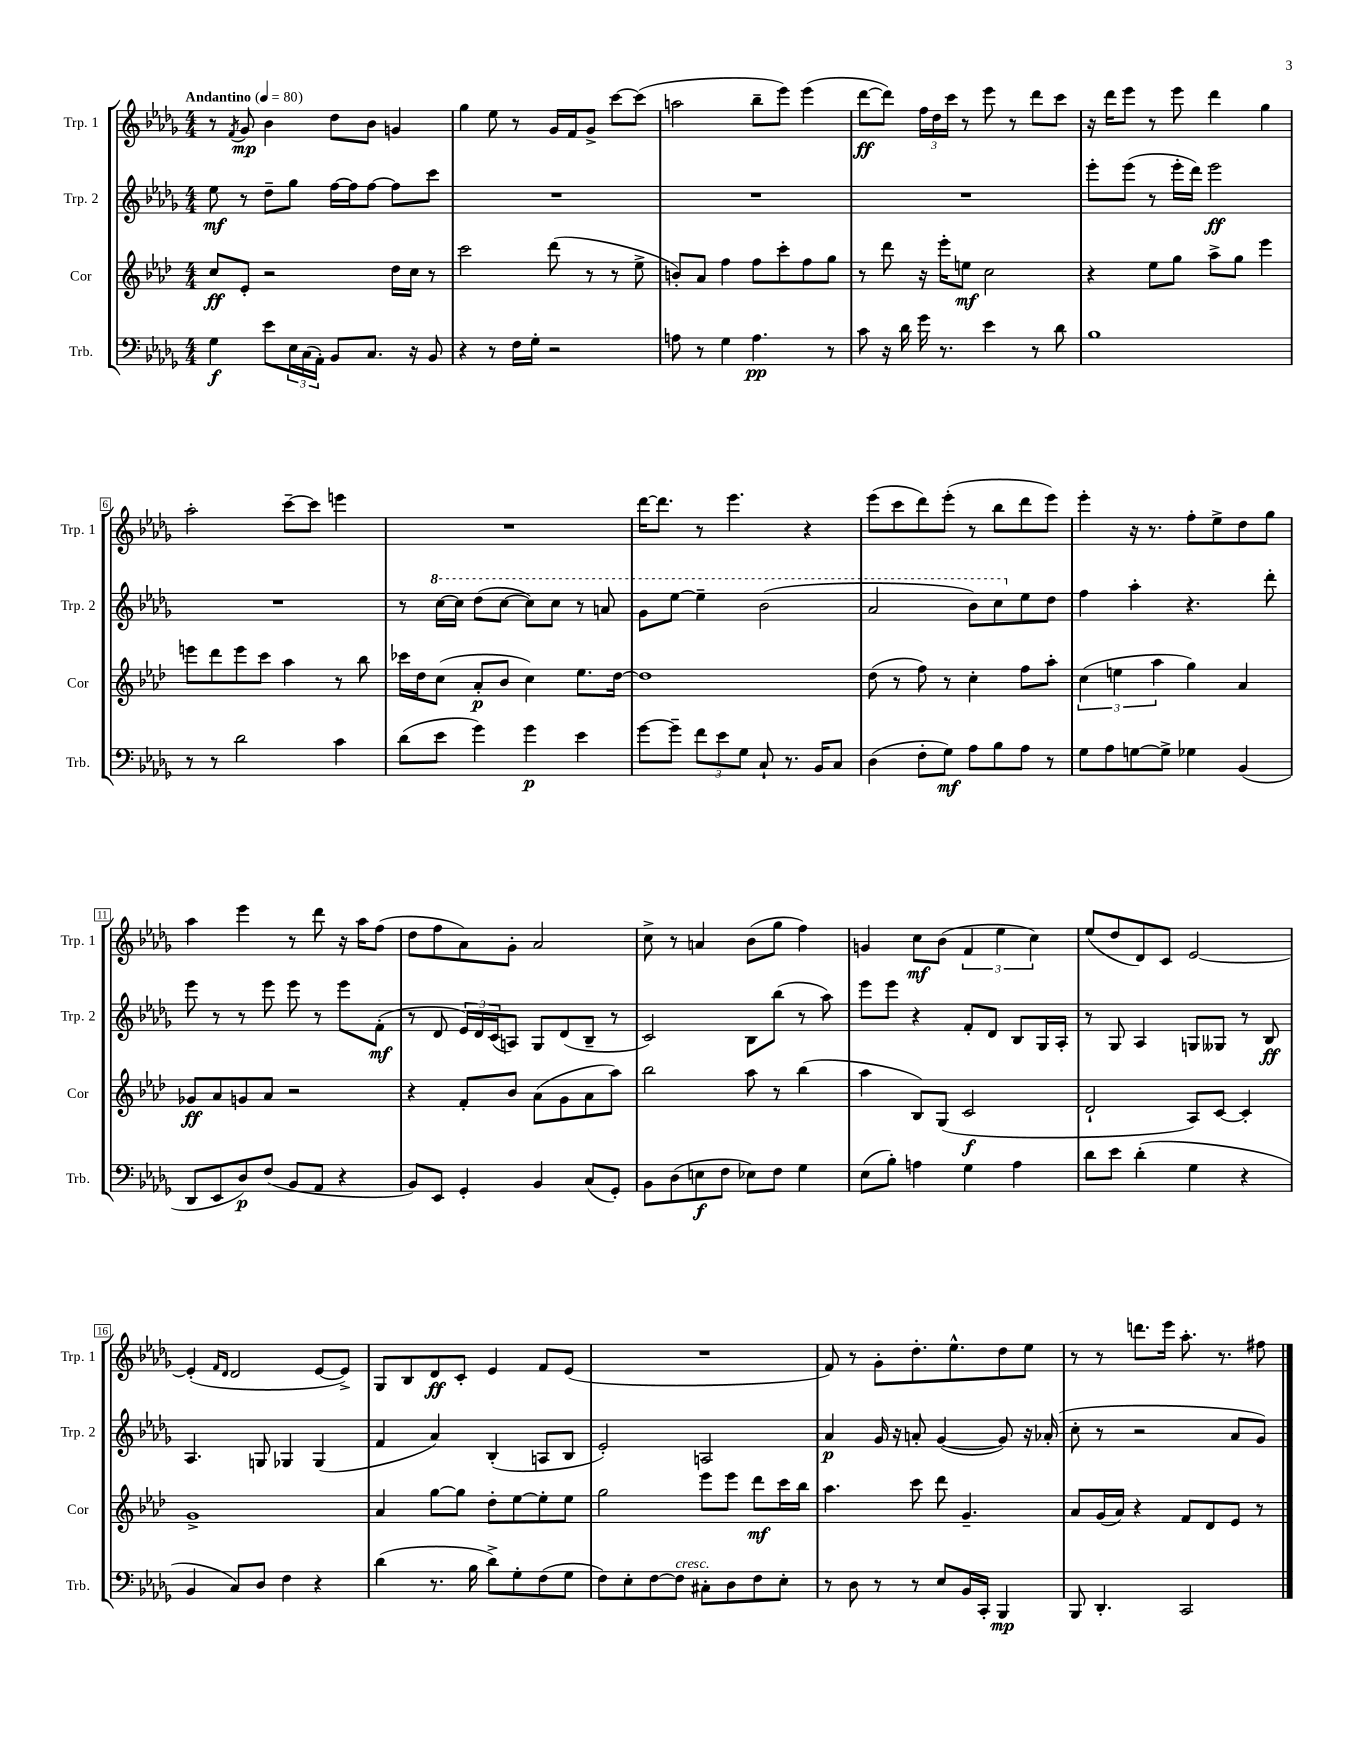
<<
\new StaffGroup <<
\new Staff = "s0" \with { instrumentName = "Trp. 1" shortInstrumentName = "Trp. 1" } {
    \clef treble \key des \major \numericTimeSignature \time 4/4 \tempo "Andantino" 4 = 80
    r8 \acciaccatura { f'8 } ges'8\mp bes'4 des''8 bes'8 g'4 |
    ges''4 ees''8 r8 ges'16 f'16 ges'8-> c'''8~ c'''8( |
    a''2 bes''8-- ees'''8) ees'''4( |
    des'''8~\ff des'''8) \tuplet 3/2 { f''16 des''16 c'''16 } r8 ees'''8 r8 des'''8 c'''8 |
    r16 des'''16 ees'''8 r8 ees'''8 des'''4 ges''4 |
    aes''2-. c'''8~-- c'''8 e'''4 |
    R1 |
    des'''16~ des'''8. r8 ees'''4. r4 |
    ees'''8( c'''8 des'''8) ees'''8-.( r8 bes''8 des'''8 ees'''8) |
    ees'''4-. r16 r8. f''8-. ees''8-> des''8 ges''8 |
    aes''4 ees'''4 r8 des'''8 r16 aes''16 f''8( |
    des''8 f''8 aes'8) ges'8-. aes'2 |
    c''8-> r8 a'4 bes'8( ges''8 f''4) |
    g'4 c''8\mf bes'8( \tuplet 3/2 { f'4 ees''4 c''4) } |
    ees''8( des''8 des'8) c'8 ees'2~ |
    ees'4-.( \grace { f'16 des'16 } des'2 ees'8~ ees'8->) |
    ges8 bes8 des'8\ff c'8-. ees'4 f'8 ees'8( |
    R1 |
    f'8) r8 ges'8-. des''8.-. ees''8.-^ des''8 ees''8 |
    r8 r8 d'''8. ees'''16 aes''8.-. r8. fis''8 \bar "|." |
}
\new Staff = "s1" \with { instrumentName = "Trp. 2" shortInstrumentName = "Trp. 2" } {
    \clef treble \key des \major \numericTimeSignature \time 4/4
    ees''8\mf r8 des''8-- ges''8 f''16~ f''16 f''8~ f''8 c'''8 |
    R1 |
    R1 |
    R1 |
    ees'''8-. ees'''8( r8 ees'''16-. des'''16) ees'''2\ff |
    R1 |
    r8 \ottava #1 c'''16~ c'''16 des'''8( c'''8~ c'''8) c'''8 r8 a''8 |
    ges''8 ees'''8~ ees'''4-- bes''2( |
    aes''2 bes''8) c'''8 \ottava #0 ees''8 des''8 |
    f''4 aes''4-. r4. des'''8-. |
    ees'''8 r8 r8 ees'''8 ees'''8 r8 ees'''8 f'8-.\mf( |
    r8 des'8 \tuplet 3/2 { ees'16) des'16 c'16( } a8) ges8 des'8( bes8-- r8 |
    c'2) bes8 bes''8( r8 aes''8) |
    ees'''8 ees'''8 r4 f'8-. des'8 bes8 ges16 aes16-. |
    r8 ges8 aes4 g8 geses8 r8 bes8\ff |
    aes4. g8 ges4 ges4( |
    f'4 aes'4) bes4-.( a8 bes8 |
    ees'2-.) a2 |
    aes'4\p ges'16 r16 a'8-. ges'4~( ges'8) r16 aes'16-.( |
    c''8-. r8 r2 aes'8 ges'8) \bar "|." |
}
\new Staff = "s2" \with { instrumentName = "Cor" shortInstrumentName = "Cor" } {
    \clef treble \key aes \major \numericTimeSignature \time 4/4
    c''8\ff ees'8-. r2 des''16 c''16 r8 |
    c'''2 des'''8( r8 r8 ees''8-> |
    b'8-.) aes'8 f''4 f''8 c'''8-. f''8 g''8 |
    r8 des'''8 r16 ees'''16-. e''8\mf c''2 |
    r4 ees''8 g''8 aes''8-> g''8 ees'''4 |
    e'''8 des'''8 e'''8 c'''8 aes''4 r8 bes''8 |
    ces'''16 des''16 c''8( aes'8-.\p bes'8 c''4) ees''8. des''16~ |
    des''1 |
    des''8( r8 f''8) r8 c''4-. f''8 aes''8-. |
    \tuplet 3/2 { c''4( e''4 aes''4 } g''4) aes'4 |
    ges'8\ff aes'8 g'8 aes'8 r2 |
    r4 f'8-. bes'8 aes'8( g'8 aes'8 aes''8) |
    bes''2 aes''8 r8 bes''4( |
    aes''4 bes8) g8( c'2\f |
    des'2-! aes8) c'8~ c'4-. |
    g'1-> |
    aes'4 g''8~ g''8 des''8-. ees''8~ ees''8-. ees''8 |
    g''2 ees'''8 ees'''8 des'''8\mf c'''16 bes''16 |
    aes''4. c'''8 des'''8 g'4.-- |
    aes'8 g'16( aes'16) r4 f'8 des'8 ees'8 r8 \bar "|." |
}
\new Staff = "s3" \with { instrumentName = "Trb." shortInstrumentName = "Trb." } {
    \clef bass \key des \major \numericTimeSignature \time 4/4
    ges4\f ees'8 \tuplet 3/2 { ees16 c16( aes,16-.) } bes,8 c8. r16 bes,8 |
    r4 r8 f16 ges16-. r2 |
    a8 r8 ges4 a4.\pp r8 |
    c'8 r16 des'16 ges'16 r8. ees'4 r8 des'8 |
    bes1 |
    r8 r8 des'2 c'4 |
    des'8( ees'8 ges'4) ges'4\p ees'4 |
    ges'8~ ges'8-- \tuplet 3/2 { f'8 ees'8 ges8 } c8-! r8. bes,16 c8 |
    des4( f8-. ges8\mf) aes8 bes8 aes8 r8 |
    ges8 aes8 g8~ g8-> ges4 bes,4( |
    des,8 ees,8 des8\p) f8( bes,8 aes,8 r4 |
    bes,8) ees,8 ges,4-. bes,4 c8( ges,8-.) |
    bes,8 des8( e8\f f8 ees8) f8 ges4 |
    ees8( bes8-.) a4 ges4 a4 |
    des'8 ees'8 des'4-.( ges4 r4 |
    bes,4 c8) des8 f4 r4 |
    des'4( r8. bes16 des'8->) ges8-. f8( ges8 |
    f8) ees8-. f8~ f8^\markup { \italic "cresc." } cis8-. des8 f8 ees8-. |
    r8 des8 r8 r8 ees8 bes,16 c,16-. bes,,4\mp |
    bes,,8 des,4.-. c,2 \bar "|." |
}
>>
>>
\layout { \context { \Score \override BarNumber.stencil = #(make-stencil-boxer 0.1 0.3 ly:text-interface::print) } }
